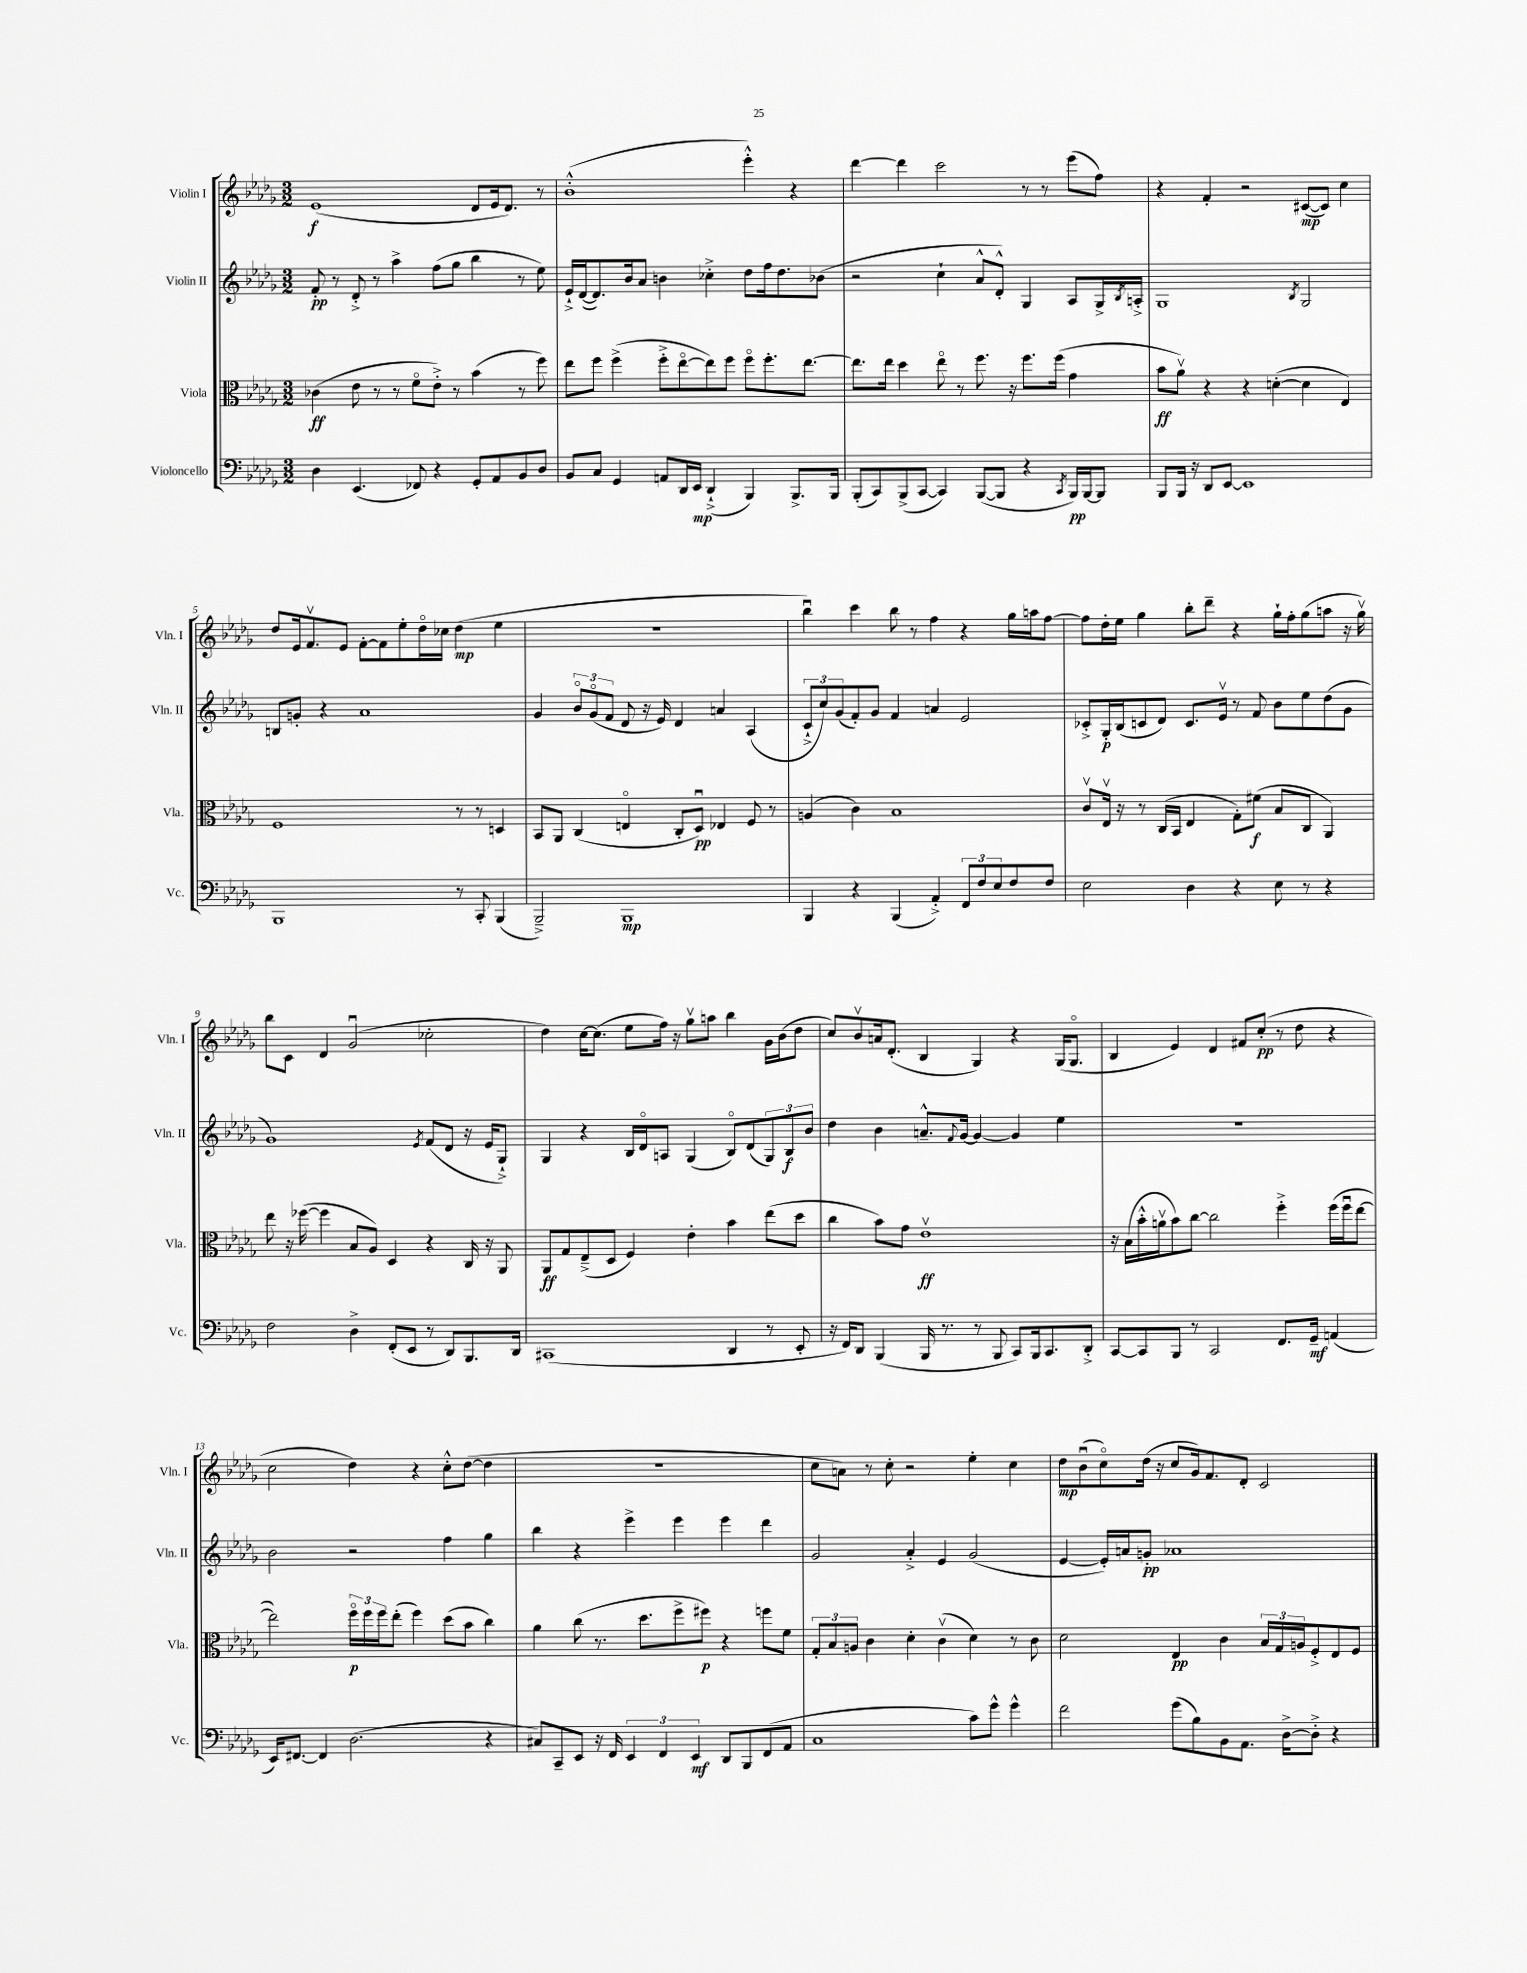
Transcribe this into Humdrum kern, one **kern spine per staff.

**kern	**kern	**kern	**kern
*staff4	*staff3	*staff2	*staff1
*clefF4	*clefC3	*clefG2	*clefG2
*k[b-e-a-d-g-]	*k[b-e-a-d-g-]	*k[b-e-a-d-g-]	*k[b-e-a-d-g-]
*M3/2	*M3/2	*M3/2	*M3/2
4D-	(4c-	8f'	(1e-
.	.	8r	.
(4.EE-	8e-	8d-'^	.
.	8r	8r	.
.	8r	4aa-^	.
8FF-)	8fo	.	.
4r	8e-'^)	(8ff	.
.	8r	8gg-	.
8GG-'	(4b-	4bb-	8d-
8AA-	.	.	16e-
.	.	.	8.d-)
8BB-	8r	8r	.
8D-	8ff)	8ee-)	8r
=	=	=	=
8BB-	8ee-	16e-`^	(1b-'^^
.	.	([16d-	.
8C	8ff	8.d-])	.
4GG-	(4ff^	.	.
.	.	16b-	.
.	.	8a-	.
8AA	8ff'^	4b	.
16DD-	[8ee-o	.	.
16EE-	.	.	.
(4DD-`^	8ee-])	4cc-'^	.
.	8ff	.	.
4BBB-)	8ffo	8dd-	4eee-'^^)
.	8.ff'	16ff	.
.	.	8.dd-	.
8.BBB-^	.	.	4r
.	[8.ee-	.	.
.	.	(8b-	.
16BBB-	.	.	.
=	=	=	=
(8BBB-'	8.ee-]	2r	[4ddd-
8CC)	.	.	.
.	16ee-	.	.
(8BBB-^	4dd-	.	4ddd-]
[8CC	.	.	.
4CC])	8ee-o	4cc`	2ccc
.	8r	.	.
([8BBB-	8.ff	8a-^^	.
8BBB-]	.	8d-'^^)	.
.	16r	.	.
4r	8.ff	4G-	8r
.	.	.	8r
.	(16ff	.	.
8qCC	.	.	.
16BBB-)	4g-	8A-	(8eee-
[16BBB-	.	.	.
8BBB-]	.	16G-^	8ff)
.	.	8qB-	.
.	.	16A'^	.
=	=	=	=
8BBB-	8b-	1G-	4r
16BBB-	8a-v)	.	.
16r	.	.	.
8DD-	4r	.	4f'
[8EE-	.	.	.
1EE-]	4r	.	2r
.	([4d'	.	.
.	.	8qB-	.
.	4d]	2G-	([8c#
.	.	.	8c#])
.	4E-)	.	4cc
=	=	=	=
1BBB-	1F	8B	8dd-
.	.	8g'	16e-
.	.	.	8.fv
.	.	4r	.
.	.	.	8e-
.	.	1a-	[8f'
.	.	.	8f]
.	.	.	8ee-'
.	.	.	16dd-o
.	.	.	16cc-
8r	8r	.	(4dd-
8CC'	8r	.	.
(4BBB-	4D	.	4ee-
=	=	=	=
2BBB-~^)	8BB-	4g-	1.r
.	8AA-	.	.
.	(4C	12b-o	.
.	.	(12g-o	.
.	.	12f	.
1BBB-	4Eo	8d-	.
.	.	16r	.
.	.	16e-)	.
.	8C'	4d-	.
.	8D-u)	.	.
.	4E-	4a	.
.	8F	(4A-	.
.	8r	.	.
=	=	=	=
4BBB-	(4A	12c`^	4bb-u)
.	.	12cc)	.
.	.	(12g-	.
4r	4c)	8f')	4ccc
.	.	8g-	.
(4BBB-	1B-	4f	8bb-
.	.	.	8r
4AA-'^)	.	4a	4ff
12FF	.	2e-	4r
12F	.	.	.
12E-	.	.	.
8F	.	.	16gg-
.	.	.	16aa
8F	.	.	[8ff
=	=	=	=
2E-	8cv	8c-'^	8ff]
.	16E-v	16G-'	16dd-'
.	16r	(16B-	16ee-
.	8r	8c	4gg-
.	(16C	8d-)	.
.	16BB-	.	.
4D-	4E-	8.c	8bb-'
.	.	.	8ddd-~
.	.	16e-v	.
4r	8G-')	8r	4r
.	(8f#	8f	.
8E-	8B-	8b-	16gg-`
.	.	.	16ff'
8r	8C	8ee-	(8gg-
4r	4AA-)	(8dd-	8aa
.	.	8g-	16r
.	.	.	16gg-v)
=	=	=	=
2F	8ee-	1g-)	8bb-
.	16r	.	8c
.	([16ff-	.	.
.	4ff-]	.	4d-
4D-^	8B-	.	(2g-u
.	8A-)	.	.
(8FF'	4D-	.	.
8EE-	.	.	.
.	.	8qe-	.
8r	4r	(8f	2cc-'
8DD-)	.	8d-	.
8.BBB-	16C	16r	.
.	16r	16e-	.
.	8AA-	8G-`^)	.
16DD-	.	.	.
=	=	=	=
(1CC#	8AA-	4G-	4dd-)
.	8G-	.	.
.	(8E-~^	4r	[16cc
.	.	.	(8.cc]
.	8D-	.	.
.	4F)	16B-	8ee-
.	.	16d-o	.
.	.	8A	16ff)
.	.	.	16r
.	4e-'	(4G-	8gg-v
.	.	.	8aa
4DD-	4b-	8B-o)	4bb-
.	.	(8d-	.
8r	(8ee-	12G-)	16g-
.	.	.	(16b-
.	.	12B-	.
8EE-'	8dd-	.	8dd-
.	.	12b-	.
=	=	=	=
16r	4cc	4dd-	8cc)
16FF)	.	.	.
8DD-	.	.	8b-v
(4BBB-	8b-)	4b-	16a
.	.	.	(8.d-'
.	8g-	.	.
16BBB-	1e-v	8.a~^^	4B-
8.r	.	.	.
.	.	8qqf	.
.	.	[16g-	.
8r	.	4g-_	4G-)
8BBB-	.	.	.
8CC)	.	4g-]	4r
16BBB-	.	.	.
8.CC	.	.	.
.	.	4ee-	(16G-
.	.	.	8.G-o
8DD-'^	.	.	.
=	=	=	=
[8CC	16r	1.r	4B-
.	(16B-	.	.
8CC]	16b-'^^	.	.
.	16av	.	.
8BBB-	8b-)	.	4e-)
8r	[8cc	.	.
2CC	2cc]	.	4d-
.	.	.	8f#
.	.	.	(8cc'
8.FF	4ff'^	.	8r
.	.	.	8dd-
16GG-~	.	.	.
(4AA	(16ff	.	4r
.	16ffu	.	.
.	[8ee-	.	.
=	=	=	=
16EE-)	2ee-])	2b-	2cc
[8.FF#	.	.	.
4FF#]	.	.	.
(2.D-	24ffo	2r	4dd-)
.	24ff	.	.
.	24ff	.	.
.	(8ee-'	.	.
.	4ff)	.	4r
.	(8dd-	4ff	8cc'^^
.	8b-	.	([8dd-
4r	4cc)	4gg-	4dd-]
=	=	=	=
8C#)	4a-	4bb-	1.r
8CC~	.	.	.
8EE-	(8cc	4r	.
16r	8.r	.	.
16FF	.	.	.
6EE-	.	4eee-^	.
.	8.dd-	.	.
6FF	.	.	.
.	8ff^	4eee-	.
6EE-	.	.	.
.	8ff#)	.	.
8DD-	4r	4eee-	.
8BBB-	.	.	.
(8FF	8ff	4ddd-	.
8AA-	8f	.	.
=	=	=	=
1C	12G-'	2g-	8cc
.	12B-	.	.
.	.	.	8a)
.	12A	.	.
.	4c	.	8r
.	.	.	8cc'
.	4d-'	4a-'^	2r
.	(4cv	4e-	.
8c)	4d-)	(2g-	4ee-'
8g-^^	.	.	.
4g-^^	8r	.	4cc
.	8c	.	.
=	=	=	=
2f	2d-	[4e-	8dd-
.	.	.	(8b-u
.	.	16e-'])	8cco)
.	.	16a	.
.	.	8g'	(16dd-
.	.	.	16r
(8g-	4E-	1a-	8cc
8B-)	.	.	16g-)
.	.	.	8.f
8BB-	4c	.	.
8.AA-	.	.	8d-'
.	24B-	.	2c
.	24G-	.	.
[16D-^	.	.	.
.	24A	.	.
8D-'^]	8F'^	.	.
4r	8E-	.	.
.	8F	.	.
==	==	==	==
*-	*-	*-	*-
